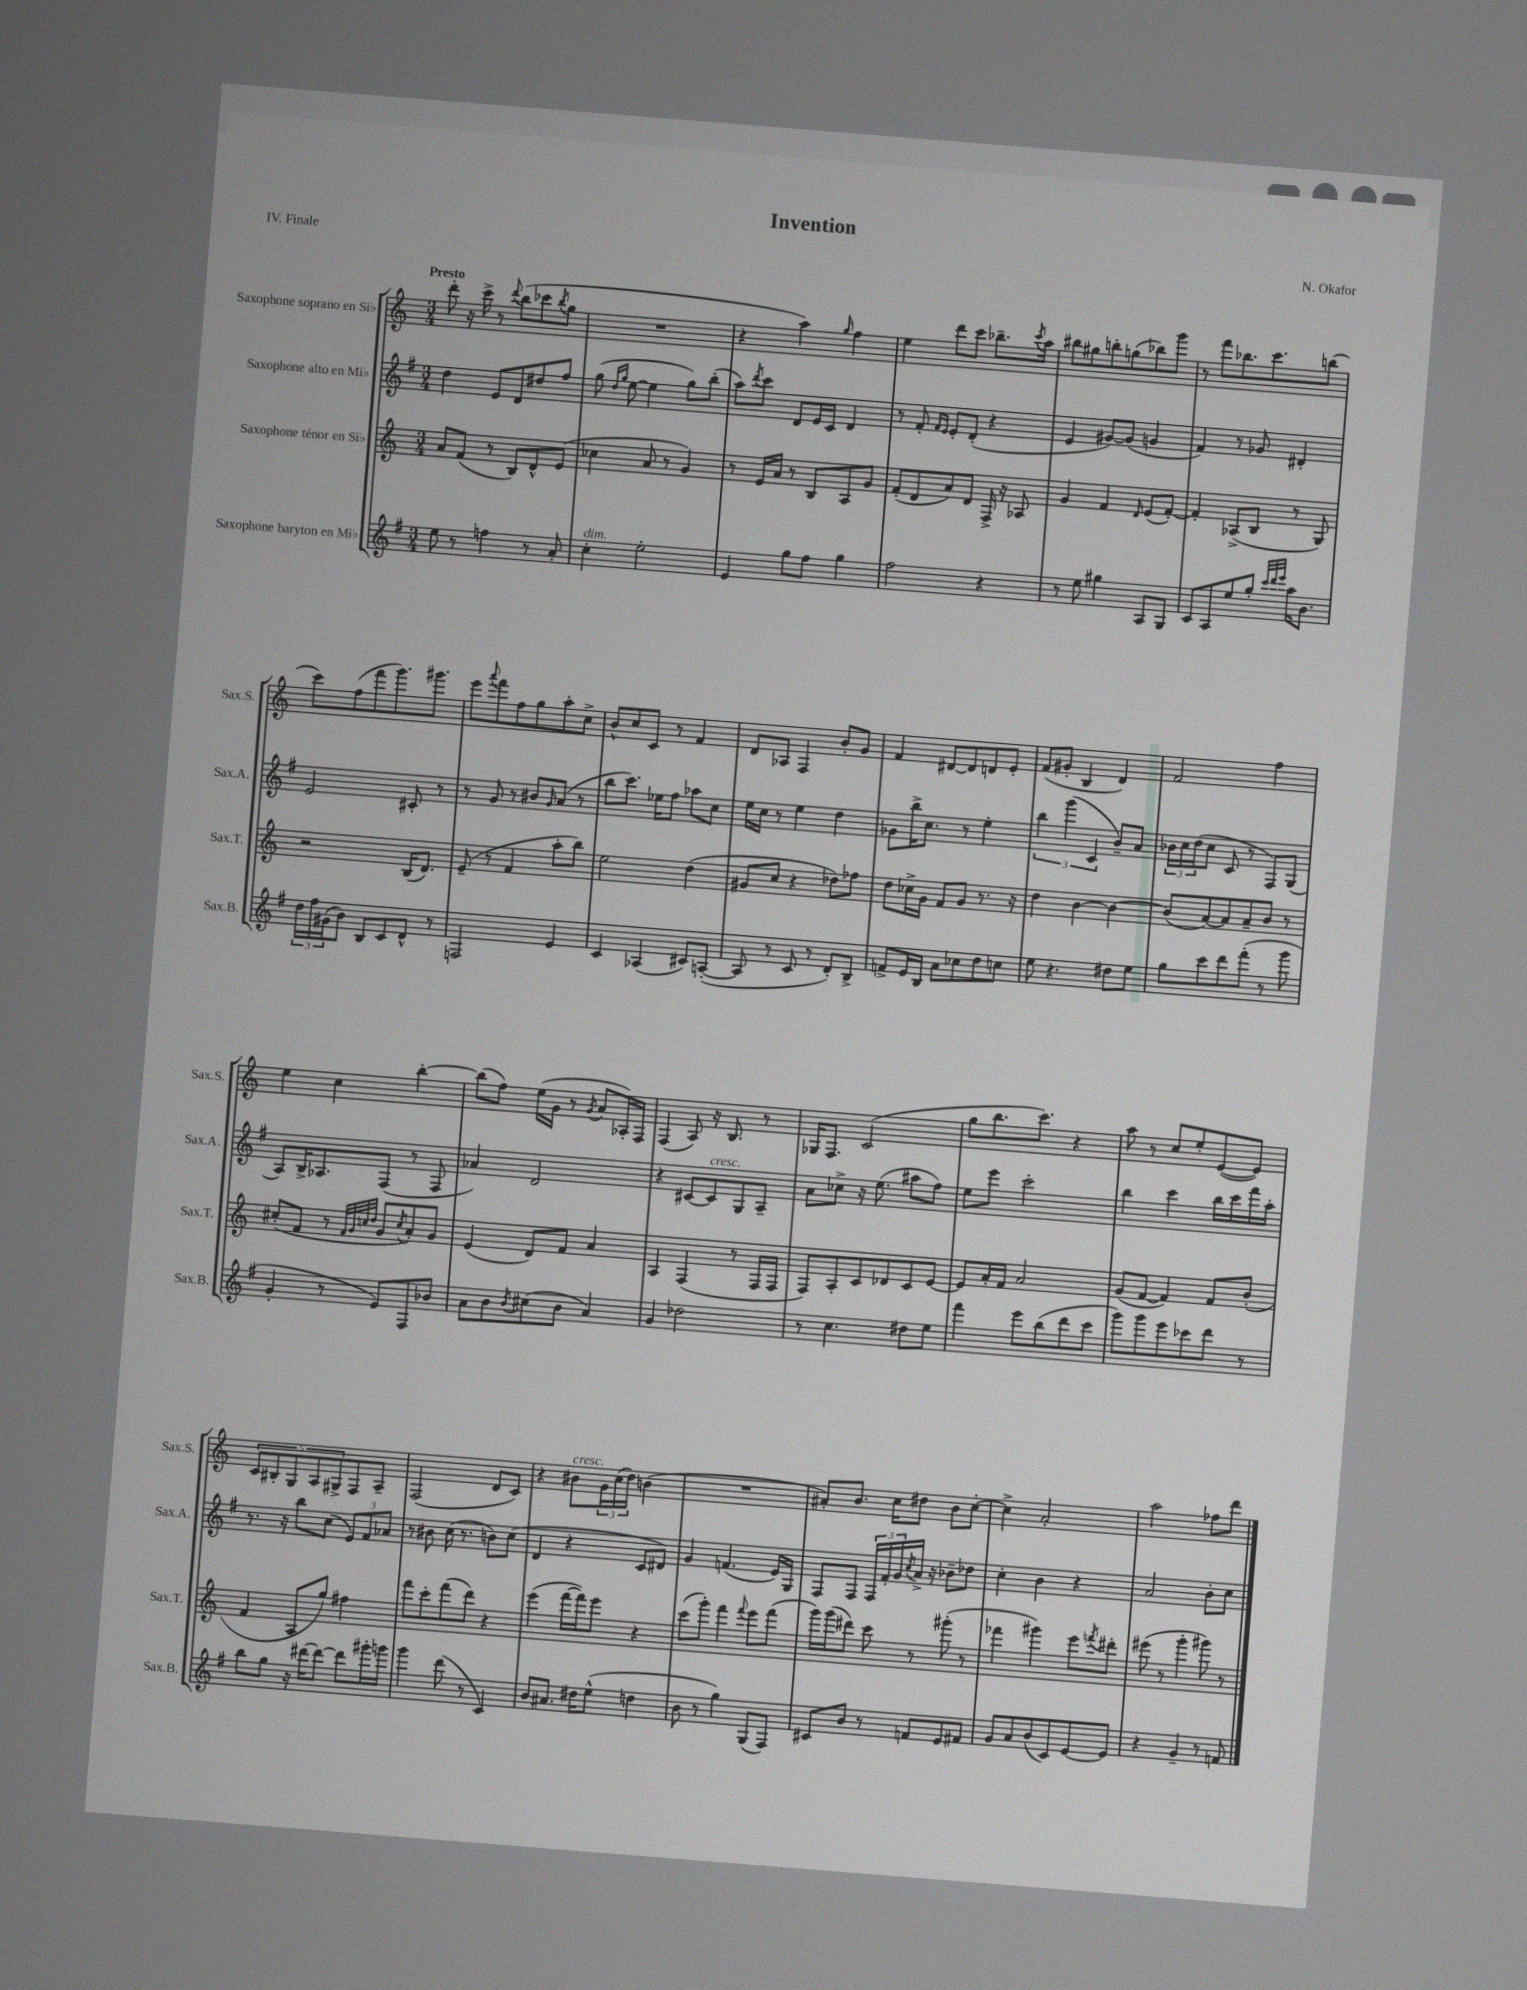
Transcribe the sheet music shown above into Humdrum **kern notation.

**kern	**kern	**kern	**kern
*staff4	*staff3	*staff2	*staff1
*clefG2	*clefG2	*clefG2	*clefG2
*k[f#]	*k[]	*k[f#]	*k[]
*M3/4	*M3/4	*M3/4	*M3/4
8ee\	8a/L	4dd\	8ddd'\
8r	(8f/J	.	16r
.	.	.	16ccc^\
4ff\	8r	8e/L	8r
.	.	.	8qqddd/
.	8B/L)	8d/	(8bb\L
8r	8d^^/	8dd#/	8ccc-\
.	.	.	8qbb/
8a'/	(8e/J	8ff#/J	8gg\J
=	=	=	=
4cc'\	4cc-\	(8gg\	2.r
.	.	16qqdd/LL	.
.	.	16qqgg/JJ	.
.	.	[8ee\	.
2ee'\	8a/	4ee\]	.
.	8r	.	.
.	4g/)	8gg\L)	.
.	.	(8bb'\J	.
=	=	=	=
4e/	8r	8aa\L)	4r
.	.	8qddd/	.
.	16e/LL	8ccc\J	.
.	16a/JJ	.	.
8gg\L	8r	8d/L	4aa\)
8ff#\J	8B/L	16e/L	.
.	.	16c/JJ	.
.	.	.	16qqgg/
4gg\	8A/	4d/	4ff\
.	8g/J	.	.
=	=	=	=
2ff#\	(8f'/L	8r	4ee\
.	8d/	8f#'/	.
.	.	16qqf#/LL	.
.	.	16qqe/JJ	.
.	8a/)	8e'/L	8ddd\L
.	8d/J	(8d'/J	8ccc\J
4r	16F^/	4r	8.bb-~\L
.	16r	.	.
.	8A-/	.	.
.	.	.	8qccc/
.	.	.	16aa\Jk
=	=	=	=
8r	4g/	4e/	8bb#\L
8ee\	.	.	8gg#\
4gg#\	4f/	[8g#/L)	8bb'\
.	.	(8g#/]J	(8gg\
.	16qqd/	.	.
8A/L	(8e/L	4g/	8bb-\)
8G/J	[8f'/J)	.	8ggg\J
=	=	=	=
8c/L	4f'/]	4f#/)	8r
8A/	.	.	8fff\L
8ee/	(8A-^/L	8r	8.bb-\
8gg'/J	8B/J	8g-/	.
.	.	.	8.ccc\
32qqccc/LLL	.	.	.
32qqddd/	.	.	.
32qqeee/JJJ	.	.	.
16aa\LK	8r	4d#'/	.
8.b\J	.	.	.
.	8G/)	.	(8bb\J
=	=	=	=
24dd\LL	2r	2e/	8ccc\L)
24ff#\	.	.	.
(24g#\J	.	.	.
8b\J)	.	.	(8ff\
8B/L	.	.	8fff\
8c/	.	.	8.ggg\)
8d^^/J	(16B/LK	8c#'/	.
.	8.d/J)	.	8.ggg#\J
8r	.	8r	.
=	=	=	=
2F/	(8e~/	8r	8eee\L
.	.	.	8qqaaa/
.	8r	8g/	8fff\
.	4f/	8r	8ff\
.	.	8b#/L	8gg\
.	.	16qqg/	.
4e/	8aa'\L	(8a/J	8aa'\
.	8bb\J)	8r	8cc^\J
=	=	=	=
4c/	2ee\	8bb\L	8b^^/L
.	.	8.ccc\J)	8cc/
(4A-/	.	.	8c/J
.	.	16ee-\LK	.
.	.	8ff#\J	8r
8c#/L)	(4dd\	8aa-\L	4f/
([8A'/J	.	8cc\J	.
=	=	=	=
8A/]	8g#/L	16ee\LL	8d/L
.	.	16cc\JJ	.
8r	8cc/J	8r	8A-/J
8c/	4r	4ee\	4F/
8r	.	.	.
8d'/L)	8dd-\L)	4dd\	8b'/L
8B^/J	8ff-\J	.	8g/J
=	=	=	=
8f^/L	8dd\L	8g-\L	4f/
16e/L	16cc-^\L	16bb^\K	.
16B/JJ	16g\JJ	8.cc\J	.
8a\L	8f/L	.	[8d#/L
8cc-\	8g/J	8r	8d#/]
8dd\	8.r	4ee'\	8d/
8cc\J	.	.	8e'/J
.	16r	.	.
=	=	=	=
8ee\	4dd\	6bb\	(8f/L
4.r	.	.	8g#'/J
.	.	(6ggg\	.
.	[4b\	.	4B/
.	.	6c/	.
8dd#\L	4b\_	8b~/L)	4d/)
8ee\J	.	8a/J	.
=	=	=	=
8gg\L	(8b/]L	24b-\LL	2f/
.	.	24cc\	.
.	.	(24dd\J	.
8ccc\	[8a/)	8cc\J	.
8ddd\	8a/]	8c/	.
(8fff#'\J	8a~/	8r	.
8r	8b/J	8F#/L)	4ff\
8ggg\	8r	(8G/J	.
=	=	=	=
4g'/	(8cc#'/L	8A/L)	4ee\
.	8f/J	16B^/K	.
.	.	8.A-/	.
8r	8r	.	4cc\
.	32qqf/LLL	.	.
.	32qqg/	.	.
.	32qqcc/	.	.
.	32qqdd/JJJ	.	.
8e/L)	8g/L	(8F#/J	.
.	8qcc/	.	.
8F#/	8a'/)	8r	[4bb'\
8b-/J	8g/J	8F#/	.
=	=	=	=
8a\L	(4e/	4a-/)	(8bb\]L
8b\	.	.	8ff\J)
8qb/	.	.	.
(8cc#\	8d/L)	2d/	(16ee\LL
.	.	.	16g\JJ
8b\J	8f/J	.	8r
.	.	.	8qg/
4a/)	4a/	.	8a/L
.	.	.	16A-'/L)
.	.	.	16F/JJ
=	=	=	=
4g/	4A/	4r	(4F/
2dd-\	(4F/	[8c#/L	8A/)
.	.	8c#/]	16r
.	.	.	8.B/
.	8r	8G/	.
.	16F/LL	8A~/J	8r
.	16F/JJ	.	.
=	=	=	=
8r	8F/L)	8a\L	16G-/LK
.	.	.	8.F/J
4.cc\	8A'/	8cc-^\J	.
.	8c/	16r	(2c/
.	.	(8.ee\	.
.	8d-/	.	.
8dd#\L	8c/	8aa#\L	.
8ee\J	[8e/J	8ff#\J)	.
=	=	=	=
4fff#\	8e/]L	8ee\L	8gg\L
.	16a'/L	8eee\J	8.bb\
.	16f/JJ	.	.
8eee\L	2a/	2ccc'\	.
.	.	.	8.ccc\J)
(8bb\	.	.	.
8ddd\	.	.	4r
8ccc\J	.	.	.
=	=	=	=
8ggg\L)	(8g/L	4bb\	8aa\
8ggg\	[8f/J	.	8r
8eee\	4f/])	4ccc\	8cc/L
8ccc-\	.	.	8ee'/
8ddd\J	8f/L	16bb\LL	([8e/
.	.	16ccc\	.
8r	(8b'/J	16fff#\	8e/]J)
.	.	16aa'\JJ	.
=	=	=	=
8bb\L	4f/	8.r	10c/L
.	.	.	10B#'/
8gg\J	.	.	.
.	.	16r	.
.	.	.	10G/
16r	8A/L	8bb\L	.
.	.	.	10A/
[16ddd#\LK	.	.	.
8ddd#\_J	8gg/J)	(8cc\J	.
.	.	.	10G#^/
8ddd#\]L	4ff#\	12e/L)	8F/
.	.	12f#/	.
16ggg#'\L	.	.	8A~/J
.	.	12a-/J	.
16ggg\JJ	.	.	.
=	=	=	=
4ggg\	8fff\L	8r	(2F/
.	8ccc'\	8b#\	.
(8ddd\	(8fff\	(16cc\	.
.	.	8.r	.
8r	8ddd\J)	.	.
4c/)	4r	8b\L)	8d/L
.	.	(8cc\J	8c/J)
=	=	=	=
8b/L	(4eee\	4d/	4r
8.a#/J	.	.	.
.	[16fff\LL	4r	8b#\L
16dd#\LK	16fff\]J)	.	.
(8ee^^\J	8eee\J	.	24g\L
.	.	.	(24cc\
.	.	.	24dd\JJ)
4dd\	4r	8c/L	(4b\
.	.	8d#/J)	.
=	=	=	=
8b\	(8ccc\L	4g/	2.r
8r	8ggg'\J)	.	.
4gg\)	4fff\	(4.f/	.
.	8qqfff/	.	.
(8G/L	8eee\L	.	.
8F#/J)	(8fff\J	16e/LL)	.
.	.	16G/JJ	.
=	=	=	=
8c#/L	16ggg\LL)	8F#/L	8a#'/L)
.	(16ggg\J	.	.
8b/J	8ddd#\J)	8F#/J	8.b/J
8r	8ccc\	24F#/LL	.
.	.	24f#'/	.
.	.	.	16cc\LK
.	.	24g/	.
.	.	8qcc/	.
8f/L	8r	16a^/JJ	8dd#\J
.	.	16r	.
8e/	(8ggg#'\	8b-~\L	8b\L
8f#/J	8r	8dd-\J	[8cc'\J
=	=	=	=
8g/L	4fff-\	4cc'\	4cc^\]
8a/	.	.	.
(8b/	4ggg#\)	4b\	2a'/
8c/)	.	.	.
[8e/	8eee\L	4r	.
.	8qfff/	.	.
8e/]J	8ddd#'\J	.	.
=	=	=	=
4r	(8eee#\	2a/	2aa\
.	8r	.	.
4g~/	4ggg'\	.	.
8r	8ggg#\)	8b'\L	8ff-\L
8f/	8r	8cc\J	8ddd\J
==	==	==	==
*-	*-	*-	*-
